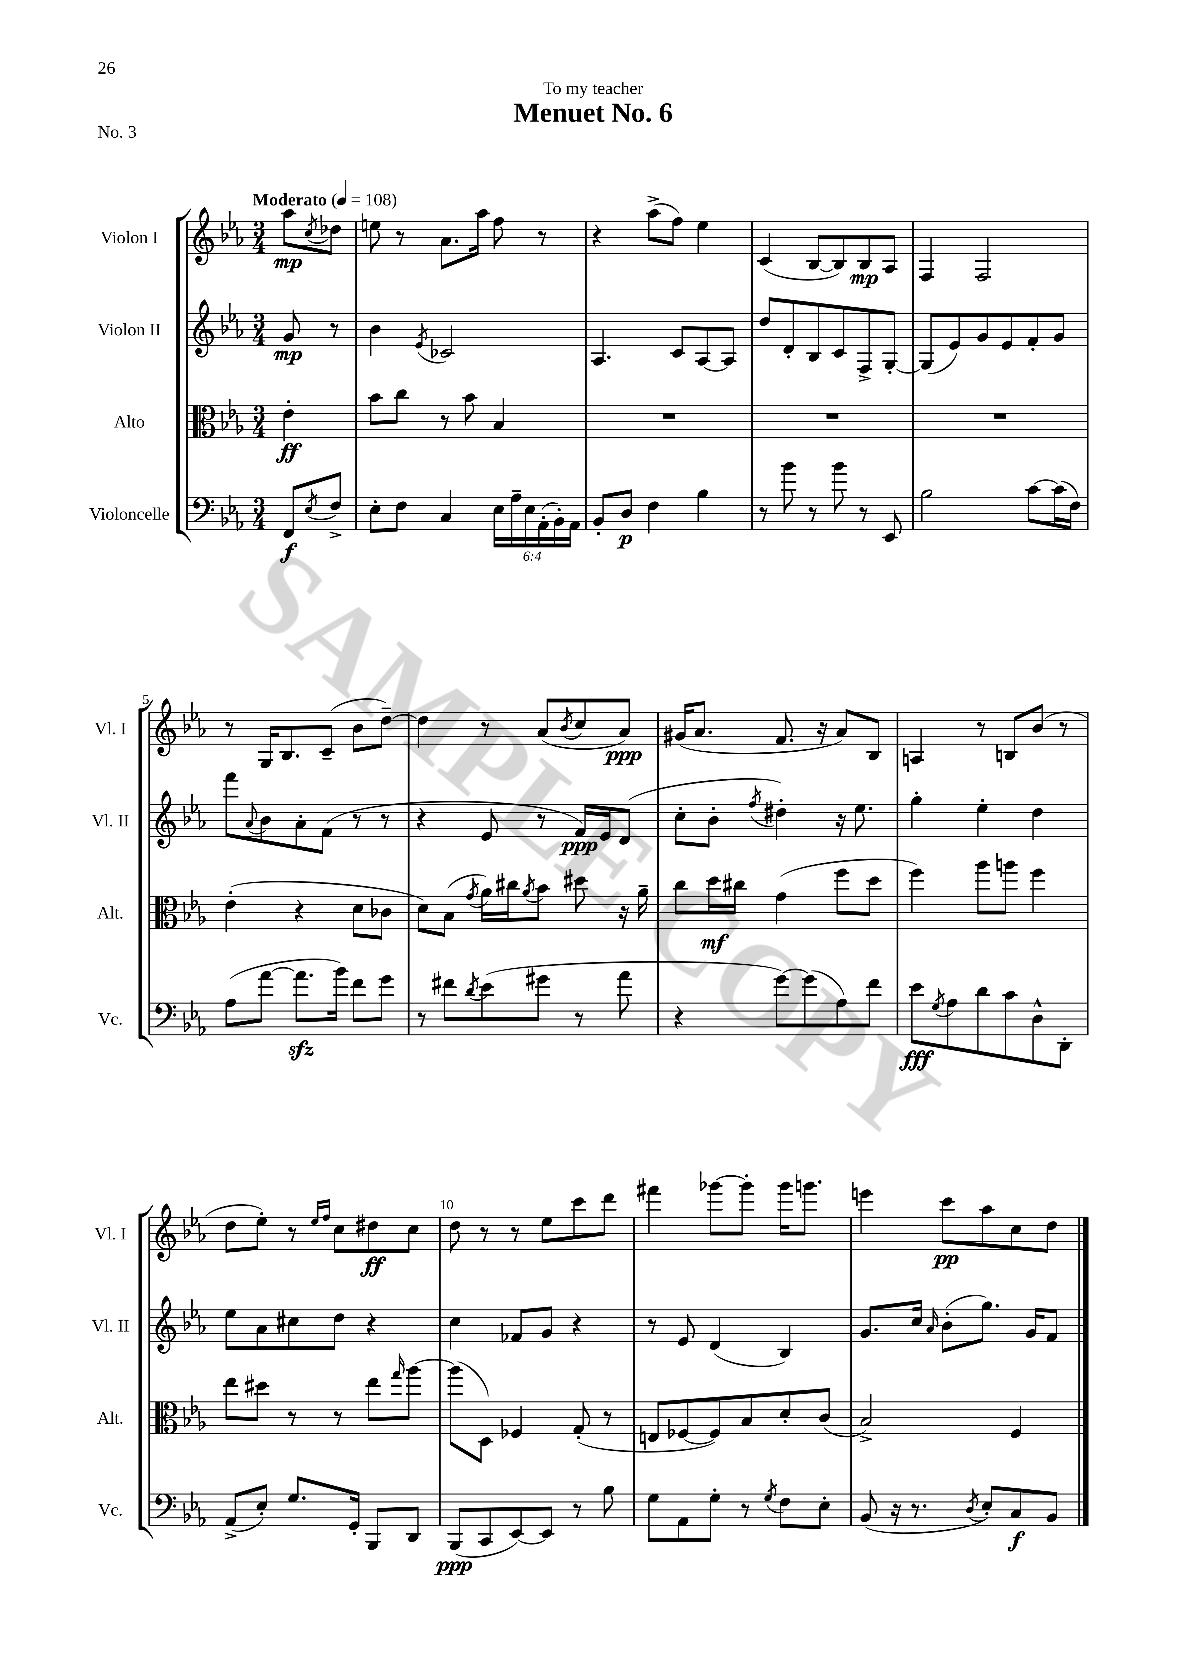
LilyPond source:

\header { title = "Menuet No. 6" dedication = "To my teacher" piece = "No. 3" }
<<
\new StaffGroup <<
\new Staff = "s0" \with { instrumentName = "Violon I" shortInstrumentName = "Vl. I" } {
    \clef treble \key ees \major \numericTimeSignature \time 3/4 \partial 4 \tempo "Moderato" 4 = 108
    aes''8\mp \acciaccatura { c''8 } des''8 |
    e''8 r8 aes'8. aes''16 f''8 r8 |
    r4 aes''8->( f''8) ees''4 |
    c'4( bes8~ bes8) bes8\mp aes8 |
    f4 f2 |
    r8 g16 bes8. c'8--( bes'8 d''8~--) |
    d''4 r8 aes'8( \acciaccatura { bes'8 } c''8 aes'8\ppp) |
    gis'16( aes'8. f'8. r16 aes'8) bes8 |
    a4 r8 b8 bes'8( r8 |
    d''8 ees''8-.) r8 \grace { ees''16 f''16 } c''8 dis''8\ff c''8 |
    d''8 r8 r8 ees''8 c'''8 d'''8 |
    fis'''4 ges'''8~ ges'''8-. ges'''16 g'''8. |
    e'''4 c'''8\pp aes''8 c''8 d''8 \bar "|." |
}
\new Staff = "s1" \with { instrumentName = "Violon II" shortInstrumentName = "Vl. II" } {
    \clef treble \key ees \major \numericTimeSignature \time 3/4 \partial 4
    g'8\mp r8 |
    bes'4 \acciaccatura { ees'8 } ces'2 |
    aes4. c'8 aes8~ aes8 |
    d''8 d'8-. bes8 c'8 f8-> g8~-. |
    g8( ees'8) g'8 ees'8 f'8-. g'8 |
    f'''8 \appoggiatura { aes'8 } bes'8 aes'8-. f'8( r8 r8 |
    r4 ees'8 r8 f'16\ppp) ees'16 d'8( |
    c''8-. bes'8-. \acciaccatura { f''8 } dis''4-.) r16 ees''8. |
    g''4-. ees''4-. d''4 |
    ees''8 aes'8 cis''8 d''8 r4 |
    c''4 fes'8 g'8 r4 |
    r8 ees'8 d'4( bes4) |
    g'8. c''16 \grace { aes'16 } bes'8-.( g''8.) g'16 f'8 \bar "|." |
}
\new Staff = "s2" \with { instrumentName = "Alto" shortInstrumentName = "Alt." } {
    \clef alto \key ees \major \numericTimeSignature \time 3/4 \partial 4
    ees'4-.\ff |
    bes'8 c''8 r8 bes'8 bes4 |
    R2. |
    R2. |
    R2. |
    ees'4-.( r4 d'8 ces'8 |
    d'8) bes8( \acciaccatura { g'8 } aes'16) cis''16 \acciaccatura { aes'8 } bes'8 dis''8 r16 aes'16-- |
    c''8 d''16\mf cis''16 g'4( f''8 d''8 |
    f''4) aes''8 a''8 f''4 |
    ees''8 dis''8 r8 r8 ees''8 \grace { g''16 } aes''8~ |
    aes''8( d8) fes4 g8-.( r8 |
    e8 fes8~ fes8) bes8 d'8-. c'8( |
    bes2->) f4 \bar "|." |
}
\new Staff = "s3" \with { instrumentName = "Violoncelle" shortInstrumentName = "Vc." } {
    \clef bass \key ees \major \numericTimeSignature \time 3/4 \override Staff.TupletNumber.text = #tuplet-number::calc-fraction-text \partial 4
    f,8\f \acciaccatura { ees8 } f8-> |
    ees8-. f8 c4 \tuplet 6/4 { ees16 aes16-- ees16 aes,16-.( bes,16-.) aes,16 } |
    bes,8-. d8\p f4 bes4 |
    r8 bes'8 r8 bes'8 r8 ees,8 |
    bes2 c'8~ c'16( f16) |
    aes8( aes'8~ aes'8.\sfz bes'16) f'8 g'8 |
    r8 fis'8 \acciaccatura { d'8 } ees'8( gis'8 r8 aes'8 |
    r4 g'8~) g'8( aes8) f'8 |
    ees'8\fff \acciaccatura { g8 } aes8 d'8 c'8 d8-^ d,8-. |
    aes,8->( ees8-.) g8. g,16-. bes,,8 d,8 |
    bes,,8\ppp( c,8 ees,8~) ees,8 r8 bes8 |
    g8 aes,8 g8-. r8 \acciaccatura { g8 } f8 ees8-. |
    bes,8( r16 r8. \acciaccatura { d8 } ees8-.) c8\f bes,8 \bar "|." |
}
>>
>>
\layout { \context { \Score \override BarNumber.break-visibility = ##(#f #t #t) barNumberVisibility = #(every-nth-bar-number-visible 5) } }
